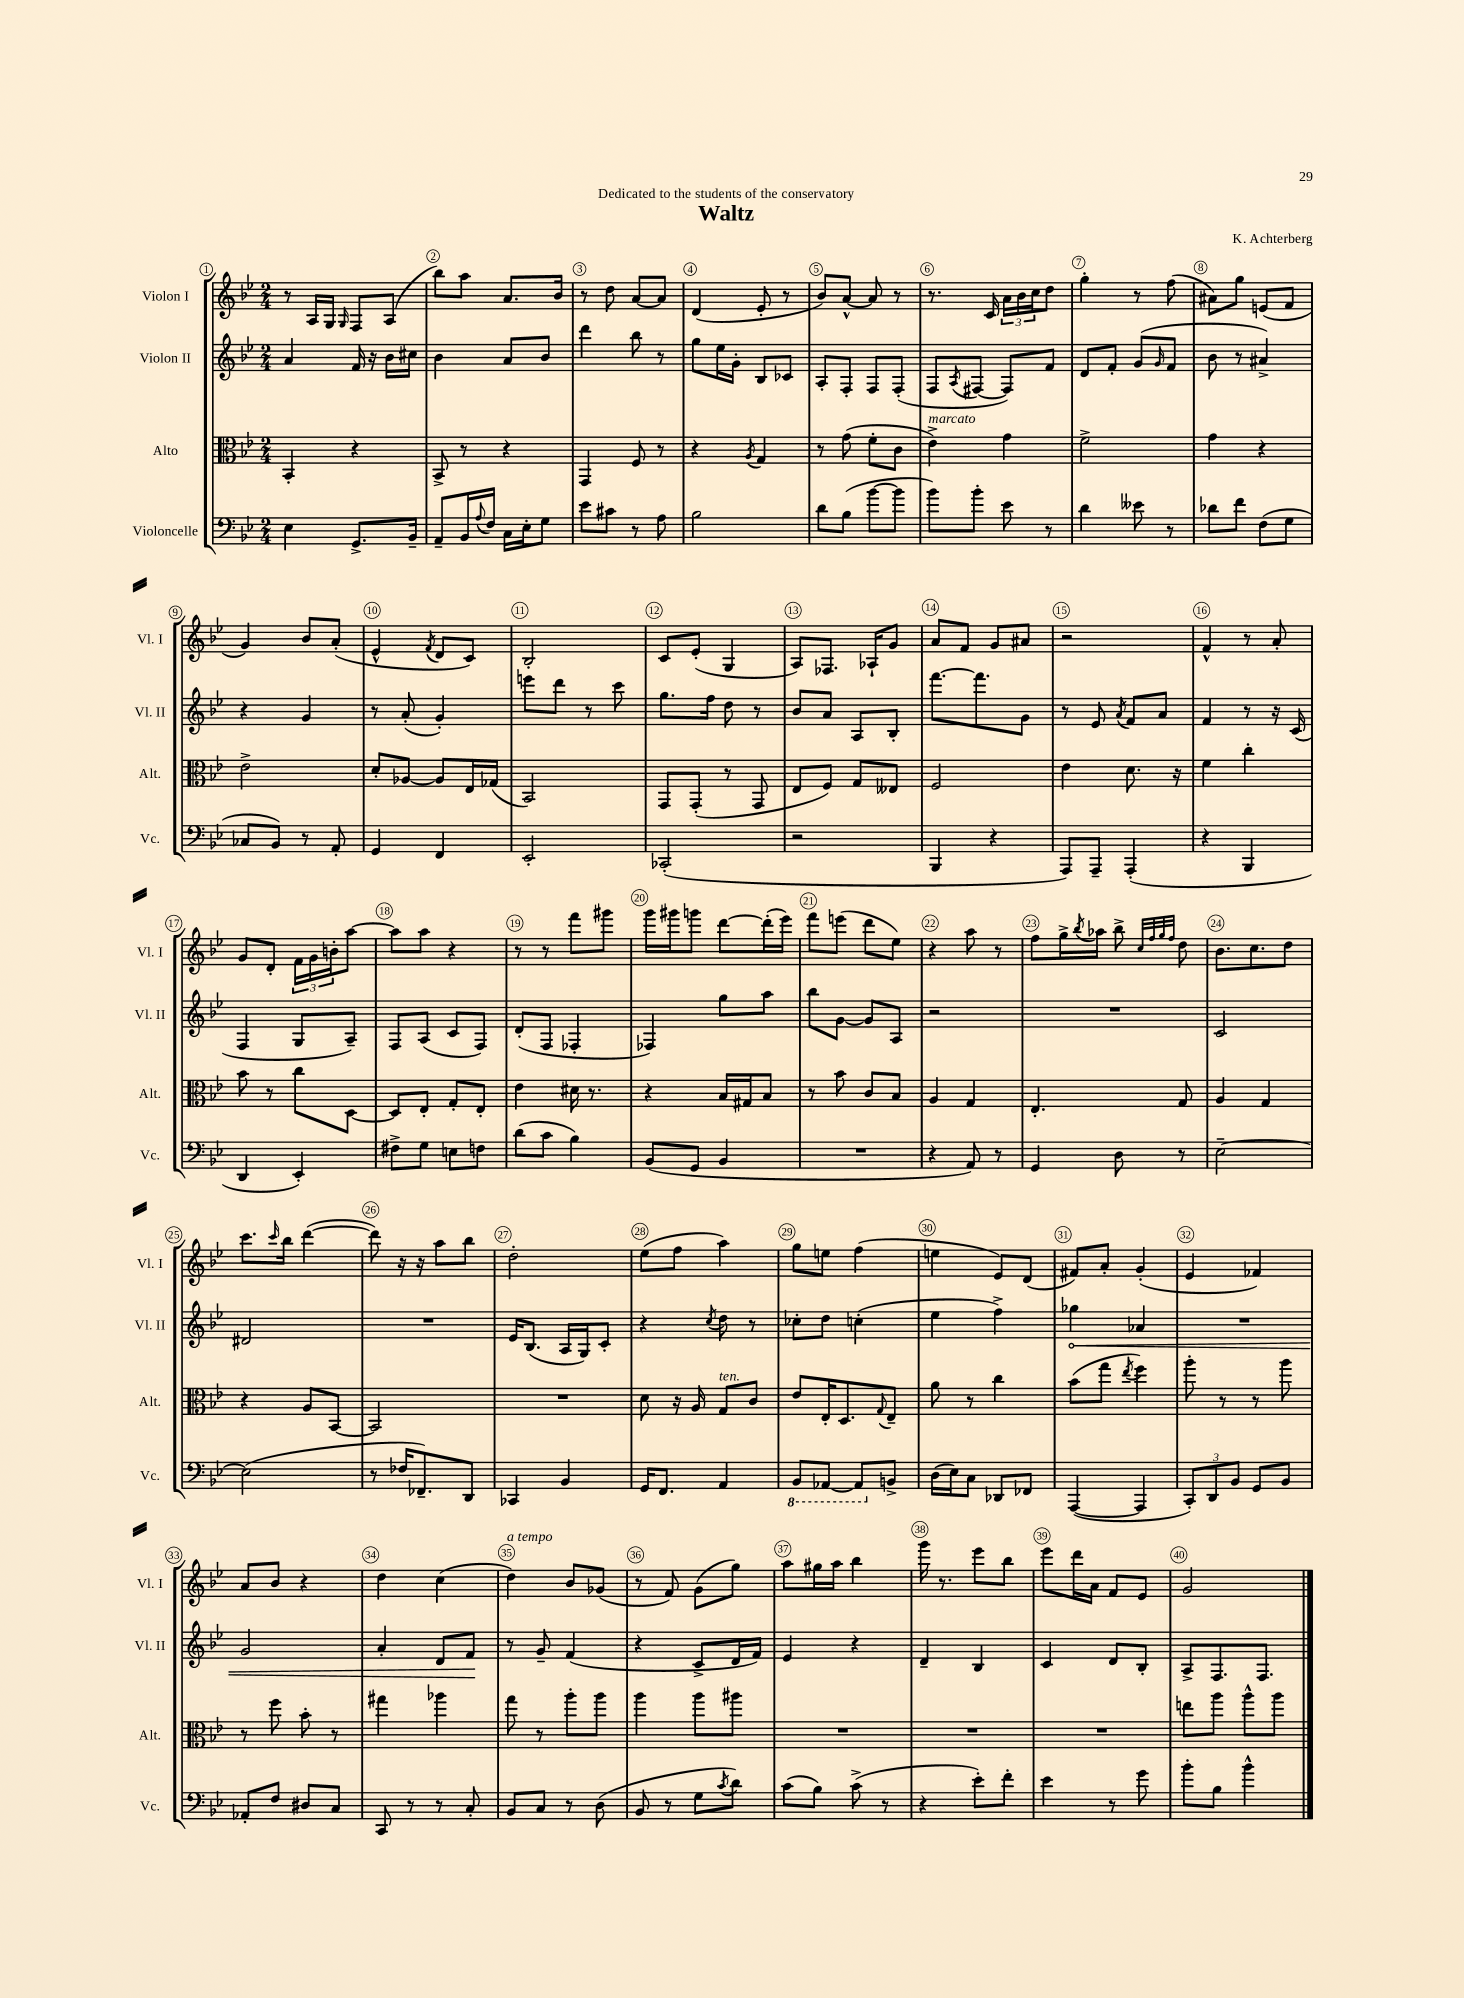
\header { title = "Waltz" composer = "K. Achterberg" dedication = "Dedicated to the students of the conservatory" }
<<
\new StaffGroup <<
\new Staff = "s0" \with { instrumentName = "Violon I" shortInstrumentName = "Vl. I" } {
    \clef treble \key bes \major \numericTimeSignature \time 2/4
    r8 a16 g16 \grace { g16 } f8 a8( |
    bes''8) a''8 a'8. bes'16 |
    r8 d''8 a'8~ a'8 |
    d'4( ees'8-. r8 |
    bes'8) a'8~-^ a'8 r8 |
    r8. c'16 \tuplet 3/2 { a'16 bes'16 c''16 } d''8 |
    g''4-. r8 f''8( |
    ais'8) g''8 e'8( f'8 |
    g'4) bes'8 a'8-.( |
    ees'4-^ \acciaccatura { f'8 } d'8 c'8) |
    bes2-. |
    c'8 ees'8-.( g4 |
    a8) fes8. aes16-! g'8 |
    a'8 f'8 g'8 ais'8 |
    r2 |
    f'4-^ r8 a'8-. |
    g'8 d'8-. \tuplet 3/2 { f'16 g'16 b'16-. } a''8~ |
    a''8 a''8 r4 |
    r8 r8 f'''8 gis'''8 |
    g'''16 gis'''16 g'''8 d'''8~ d'''16-.( ees'''16) |
    f'''8 e'''8( d'''8 ees''8) |
    r4 a''8 r8 |
    f''8 g''16-> \acciaccatura { bes''8 } aes''16 bes''8-> \grace { c''32 f''32 g''32 f''32 } d''8 |
    bes'8. c''8. d''8 |
    c'''8. \grace { c'''16 } bes''16 d'''4~( |
    d'''8) r16 r16 a''8 bes''8 |
    d''2-. |
    ees''8( f''8 a''4) |
    g''8 e''8 f''4( |
    e''4 ees'8) d'8( |
    fis'8) a'8-. g'4-.( |
    ees'4 fes'4) |
    a'8 bes'8 r4 |
    d''4 c''4( |
    d''4^\markup { \italic "a tempo" }) bes'8 ges'8( |
    r8 f'8) g'8( g''8) |
    a''8 gis''16 a''16 bes''4 |
    g'''16 r8. ees'''8 bes''8 |
    ees'''8 d'''16 a'16 f'8 ees'8 |
    g'2 \bar "|." |
}
\new Staff = "s1" \with { instrumentName = "Violon II" shortInstrumentName = "Vl. II" } {
    \clef treble \key bes \major \numericTimeSignature \time 2/4
    a'4 f'16 r16 bes'16 cis''16 |
    bes'4 a'8 bes'8 |
    d'''4 bes''8 r8 |
    g''8 ees''16 g'16-. bes8 ces'8 |
    a8-. f8-. f8 f8-.( |
    f8 \acciaccatura { a8 } fis8~ fis8) f'8 |
    d'8 f'8-. g'8( \grace { g'16 } f'8 |
    bes'8 r8 ais'4->) |
    r4 g'4 |
    r8 a'8-.( g'4-.) |
    e'''8 d'''8 r8 c'''8 |
    g''8. f''16 d''8 r8 |
    bes'8 a'8 a8 bes8-. |
    f'''8.~ f'''8. g'8 |
    r8 ees'8 \acciaccatura { a'8 } f'8 a'8 |
    f'4 r8 r16 c'16( |
    f4 g8 a8--) |
    f8 a8( c'8 f8) |
    d'8-.( f8 fes4-. |
    fes4) g''8 a''8 |
    bes''8 g'8~ g'8 a8 |
    r2 |
    R2 |
    c'2 |
    dis'2 |
    R2 |
    ees'16 bes8.( a16 g16) c'8-. |
    r4 \acciaccatura { c''8 } d''8 r8 |
    ces''8-. d''8 c''4-.( |
    ees''4 f''4->) |
    \once \override Hairpin.circled-tip = ##t ges''4\< aes'4 |
    R2 |
    g'2 |
    a'4-. d'8 f'8\! |
    r8 g'8-- f'4( |
    r4 c'8-> d'16 f'16) |
    ees'4 r4 |
    d'4-- bes4 |
    c'4 d'8 bes8-. |
    a8-> f8. f8. \bar "|." |
}
\new Staff = "s2" \with { instrumentName = "Alto" shortInstrumentName = "Alt." } {
    \clef alto \key bes \major \numericTimeSignature \time 2/4
    bes,4-. r4 |
    bes,8-> r8 r4 |
    g,4 f8 r8 |
    r4 \acciaccatura { a8 } g4 |
    r8 g'8( f'8-. c'8 |
    ees'4->^\markup { \italic "marcato" }) g'4 |
    f'2-> |
    g'4 r4 |
    ees'2-> |
    d'8-. aes8~ aes8 ees16 ges16( |
    bes,2) |
    g,8 g,8-.( r8 g,8 |
    ees8 f8) g8 eeses8 |
    f2 |
    ees'4 d'8. r16 |
    f'4 c''4-. |
    bes'8 r8 c''8 d8~ |
    d8 ees8-. g8-. ees8-. |
    ees'4 dis'16 r8. |
    r4 bes16 gis16 bes8 |
    r8 bes'8 c'8 bes8 |
    a4 g4 |
    ees4.-. g8 |
    a4 g4 |
    r4 a8 bes,8~ |
    bes,2 |
    R2 |
    d'8 r16 a16 g8^\markup { \italic "ten." } c'8 |
    ees'8 ees16-. d8. \appoggiatura { g8 } ees8-- |
    a'8 r8 c''4 |
    bes'8( g''8 \acciaccatura { ees''8 } f''4) |
    a''8-. r8 r8 a''8 |
    r8 f''8 bes'8-. r8 |
    gis''4 aes''4 |
    g''8 r8 a''8-. a''8 |
    a''4 a''8 ais''8 |
    R2 |
    R2 |
    R2 |
    e''8 a''8 a''8-^ a''8 \bar "|." |
}
\new Staff = "s3" \with { instrumentName = "Violoncelle" shortInstrumentName = "Vc." } {
    \clef bass \key bes \major \numericTimeSignature \time 2/4
    ees4 g,8.-> bes,16-- |
    a,8-- bes,16 \appoggiatura { a8 } f16 c16 ees16-. g8 |
    ees'8 cis'8 r8 a8 |
    bes2 |
    d'8 bes8( bes'8~ bes'8 |
    bes'8) bes'8-. ees'8 r8 |
    d'4 eeses'8 r8 |
    des'8 f'8 f8( g8 |
    ces8 bes,8) r8 a,8-. |
    g,4 f,4 |
    ees,2-. |
    ces,2-.( |
    r2 |
    bes,,4 r4 |
    a,,8) a,,8-- a,,4-.( |
    r4 bes,,4 |
    d,4 ees,4-.) |
    fis8-> g8 e8 f8 |
    d'8( c'8 bes4) |
    bes,8( g,8 bes,4 |
    R2 |
    r4 a,8) r8 |
    g,4 d8 r8 |
    ees2~-- |
    ees2( |
    r8 fes16 fes,8.--) d,8 |
    ces,4 bes,4 |
    g,16 f,8. a,4 |
    \ottava #-1 bes,,8 aes,,8~ aes,,8 \ottava #0 b,8-> |
    d16( ees16) c8 des,8 fes,8 |
    a,,4~( a,,4 |
    \tuplet 3/2 { c,8-.) d,8 bes,8 } g,8 bes,8 |
    aes,8-. f8 dis8 c8 |
    c,8 r8 r8 c8-. |
    bes,8 c8 r8 d8( |
    bes,8 r8 g8 \acciaccatura { c'8 } d'8) |
    c'8( bes8) c'8->( r8 |
    r4 ees'8-.) f'8-. |
    ees'4 r8 g'8 |
    bes'8-. bes8 bes'4-^ \bar "|." |
}
>>
>>
\layout { \context { \Score \override BarNumber.break-visibility = ##(#f #t #t) barNumberVisibility = #all-bar-numbers-visible \override BarNumber.stencil = #(make-stencil-circler 0.1 0.3 ly:text-interface::print) } }
